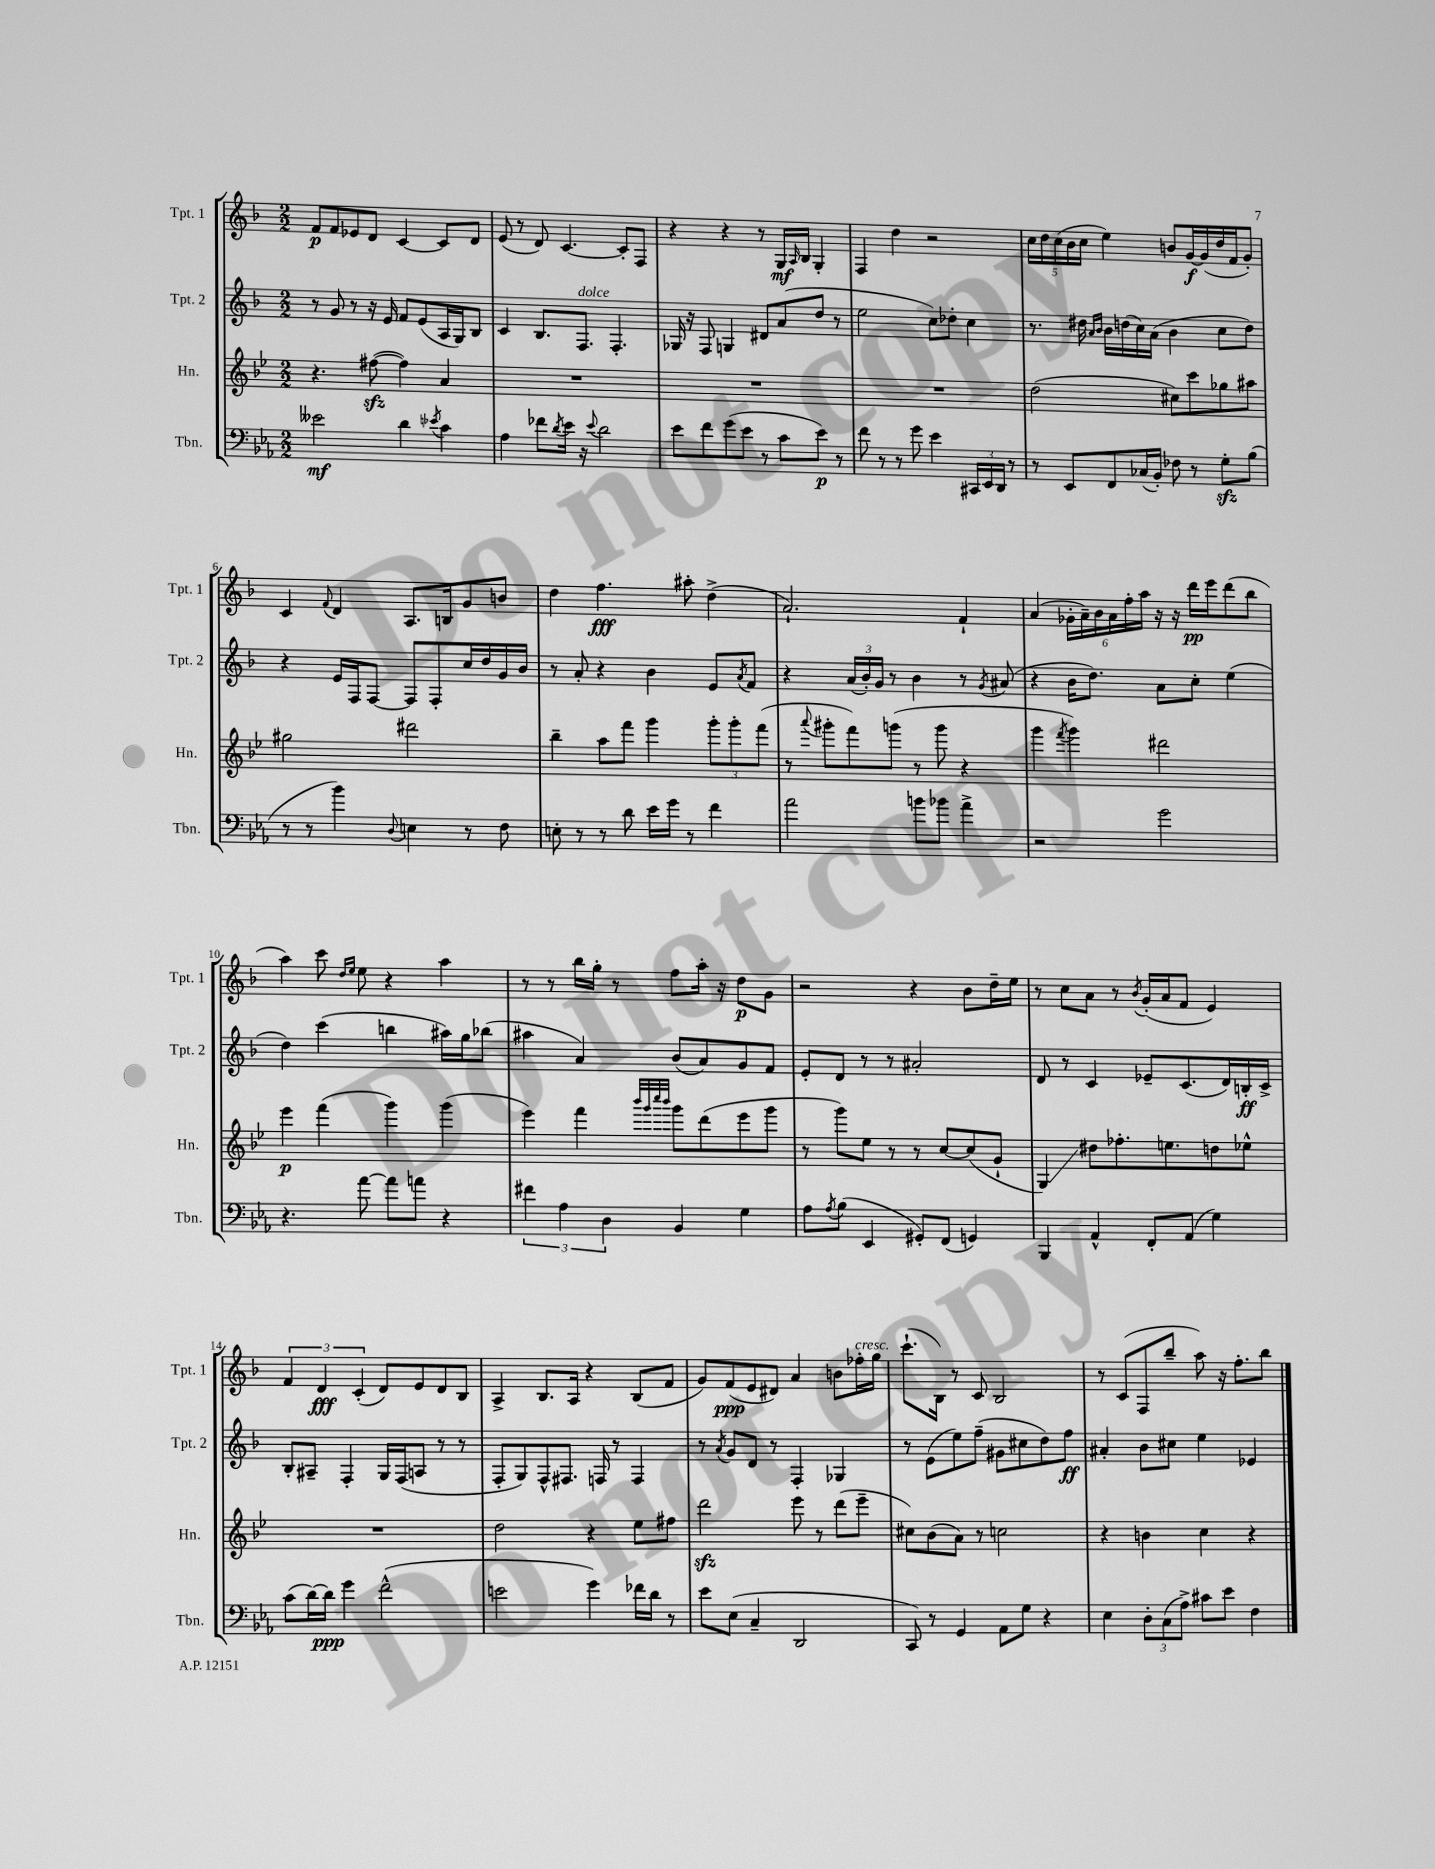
<<
\new StaffGroup <<
\new Staff = "s0" \with { instrumentName = "Tpt. 1" shortInstrumentName = "Tpt. 1" } {
    \clef treble \key f \major \numericTimeSignature \time 2/2
    f'8\p f'8 ees'8 d'8 c'4~ c'8 d'8 |
    e'8( r8 d'8) c'4.~ c'8-. f8 |
    r4 r4 r8 g16\mf \grace { a16 } bes16 g4-. |
    f4 d''4 r2 |
    \tuplet 5/4 { c''16 d''16 c''16( bes'16 c''16 } e''4) b'8 g'16~\f g'16( d''16 f'16 g'8-.) |
    c'4 \appoggiatura { f'8 } d'4 a8. b16 g'8 b'8 |
    d''4 f''4.\fff ais''8-. d''4->( |
    a'2.-!) f'4-! |
    a'4( \tuplet 6/4 { ges'16-. a'16--) bes'16 a'16 f''16-. a''16 } r16 r16 d'''16\pp e'''16 d'''8( bes''8 |
    a''4) c'''8 \grace { d''16 e''16 } e''8 r4 a''4 |
    r8 r8 bes''16 g''16-. r8 f''8 a''16-. r16 d''8\p g'8 |
    r2 r4 bes'8 d''16-- e''16 |
    r8 c''8 a'8 r8 \acciaccatura { bes'8 } g'16-.( a'16 f'8 e'4) |
    \tuplet 3/2 { f'4 d'4\fff c'4-.( } d'8) e'8 d'8 bes8 |
    a4-> bes8. a16 r4 bes8( f'8 |
    g'8) f'8\ppp( e'8 dis'8) a'4 b'8 fes''16-.^\markup { \italic "cresc." } g''16 |
    c'''8.-!( bes16) r8 c'8 bes2 |
    r8 c'8( f8 bes''8-- a''8) r16 f''8.-. bes''8 \bar "|." |
}
\new Staff = "s1" \with { instrumentName = "Tpt. 2" shortInstrumentName = "Tpt. 2" } {
    \clef treble \key f \major \numericTimeSignature \time 2/2
    r8 g'8 r8 r16 e'16 f'8 e'8( a16 g16) bes8 |
    c'4 bes8. f8.^\markup { \italic "dolce" } f4.-. |
    ges16 r16 f8 g4 dis'8 a'8( d''8 r8 |
    e''2 c''8) des''8-. c''4 |
    r8. dis''16 \grace { a'16 bes'16 } bes'16 d''16( c''16) a'16( bes'4 c''8 d''8) |
    r4 e'16 f16 f8~ f8 f8-. c''16 d''16 g'16 bes'16 |
    r8 a'8-. r4 bes'4 e'8 \acciaccatura { a'8 } f'8 |
    r4 \tuplet 3/2 { a'16( bes'16-.) g'16 } r8 bes'4 r8 \acciaccatura { g'8 } ais'8( |
    r4 bes'16 d''8.) a'8 c''8-. e''4( |
    d''4) c'''4( b''4 ais''16) g''16 bes''8( |
    ais''4 a'4) bes'8( a'8) g'8 f'8 |
    e'8-. d'8 r8 r8 ais'2-. |
    d'8 r8 c'4 ees'8-- c'8.( d'16) b16-.\ff c'16-> |
    bes8-. ais8-- f4-. g16 f16( a8 r8 r8 |
    f8-. g8) f8-^ fis8. f16 r8 f4 |
    r8 \acciaccatura { a'8 } g'8 d'8 r8 f4-. ges4 |
    r8 e'8( e''8) f''8--( gis'8 cis''8 d''8) f''8\ff |
    ais'4-. bes'8 cis''8 e''4 ees'4 \bar "|." |
}
\new Staff = "s2" \with { instrumentName = "Hn." shortInstrumentName = "Hn." } {
    \clef treble \key bes \major \numericTimeSignature \time 2/2
    r4. fis''8~\sfz( fis''4) a'4 |
    R1 |
    R1 |
    R1 |
    d''2( cis''8) c'''8 ges''8 ais''8 |
    gis''2 dis'''2 |
    bes''4-- a''8 f'''8 g'''4 \tuplet 3/2 { g'''8-. g'''8-. f'''8( } |
    r8 \appoggiatura { a'''8 } gis'''8-. f'''8) g'''8( r8 g'''8 r4 |
    g'''4 \acciaccatura { f'''8 } g'''4) dis'''2 |
    ees'''4\p f'''4( g'''4) g'''4( |
    ees'''4) f'''4 \grace { bes'''32 g'''32 c''''32 bes'''32 } g'''8 d'''8( ees'''8 g'''8 |
    r8 g'''8) ees''8 r8 r8 c''8~ c''8( g'8-! |
    g4\glissando) dis''8 fes''8.-. e''8. d''8 ees''8-^ |
    R1 |
    d''2 r4 ees''8 fis''8 |
    d'''2\sfz ees'''8 r8 d'''8( ees'''8-- |
    cis''8) bes'8( a'8) r8 c''2 |
    r4 b'4 c''4 r4 \bar "|." |
}
\new Staff = "s3" \with { instrumentName = "Tbn." shortInstrumentName = "Tbn." } {
    \clef bass \key ees \major \numericTimeSignature \time 2/2
    eeses'2\mf d'4 \acciaccatura { ees'8 } c'4 |
    aes4 fes'8 \acciaccatura { d'8 } ees'16 r16 \appoggiatura { ees'8 } d'2 |
    ees'8 f'8 g'8( ees'8 r8 c'8 ees'8\p) r8 |
    f'8 r8 r8 g'8 ees'4 \tuplet 3/2 { cis,16 ees,16 d,16 } r8 |
    r8 ees,8 f,8 ces16( bes,16-.) fes8 r8 g8-.\sfz bes8( |
    r8 r8 bes'4) \appoggiatura { d8 } e4 r8 f8 |
    e8-. r8 r8 d'8 ees'16 g'16 r8 f'4 |
    aes'2 b'8 bes'8 aes'4-> |
    r2 g'2 |
    r4. aes'8~ aes'8 a'8 r4 |
    \tuplet 3/2 { fis'4 aes4 d4 } bes,4 g4 |
    aes8 \acciaccatura { aes8 } bes8( ees,4 gis,8-.) f,8( g,4) |
    bes,,4 aes,4-^ f,8-. aes,8( g4) |
    c'8( d'16~) d'16\ppp g'4 f'2-^( |
    e'2 g'4) fes'16 d'16 r8 |
    ees'8 ees8( c4-- d,2 |
    c,8) r8 g,4 aes,8 g8 r4 |
    ees4 \tuplet 3/2 { d8-. c8( aes8->) } cis'8 ees'8 f4 \bar "|." |
}
>>
>>
